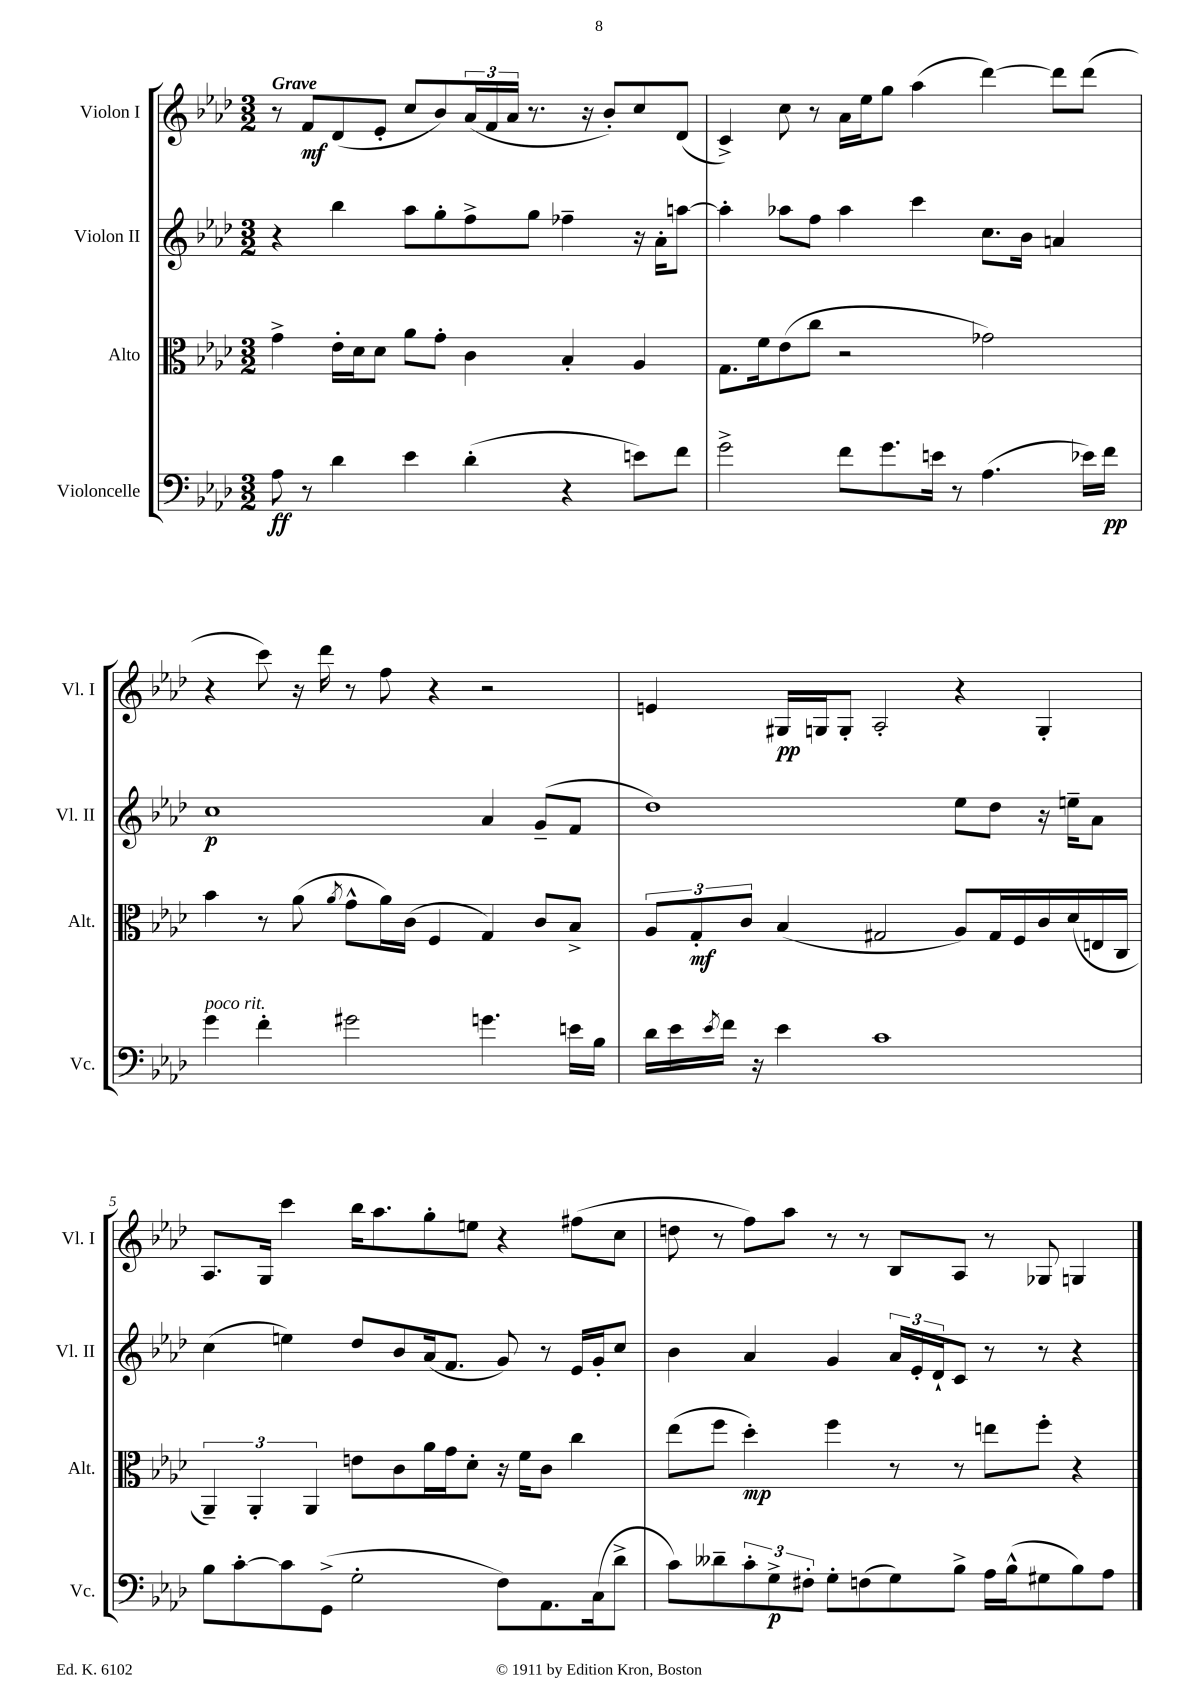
<<
\new StaffGroup <<
\new Staff = "s0" \with { instrumentName = "Violon I" shortInstrumentName = "Vl. I" } {
    \clef treble \key aes \major \numericTimeSignature \time 3/2 \tempo "Grave"
    r8 f'8\mf des'8( ees'8-. c''8 bes'8) \tuplet 3/2 { aes'16( f'16 aes'16 } r8. r16 bes'8-.) c''8 des'8( |
    c'4->) c''8 r8 aes'16 ees''16 g''8 aes''4( des'''4~) des'''8 des'''8( |
    r4 c'''8) r16 des'''16 r8 f''8 r4 r2 |
    e'4 gis16\pp g16 g8-. aes2-. r4 g4-. |
    aes8. g16 c'''4 bes''16 aes''8. g''8-. e''8 r4 fis''8( c''8 |
    d''8 r8 f''8) aes''8 r8 r8 bes8 aes8 r8 ges8 g4 \bar "|." |
}
\new Staff = "s1" \with { instrumentName = "Violon II" shortInstrumentName = "Vl. II" } {
    \clef treble \key aes \major \numericTimeSignature \time 3/2
    r4 bes''4 aes''8 g''8-. f''8-> g''8 fes''4-- r16 aes'16-. a''8~ |
    a''4-. aes''8 f''8 aes''4 c'''4 c''8. bes'16 a'4 |
    c''1\p aes'4 g'8--( f'8 |
    des''1) ees''8 des''8 r16 e''16-- aes'8 |
    c''4( e''4) des''8 bes'8 aes'16( f'8. g'8) r8 ees'16 g'16-. c''8 |
    bes'4 aes'4 g'4 \tuplet 3/2 { aes'16 ees'16-. des'16-! } c'8 r8 r8 r4 \bar "|." |
}
\new Staff = "s2" \with { instrumentName = "Alto" shortInstrumentName = "Alt." } {
    \clef alto \key aes \major \numericTimeSignature \time 3/2
    g'4-> ees'16-. des'16 des'8 aes'8 g'8-. c'4 bes4-. aes4 |
    g8. f'16 ees'8( c''8 r2 ges'2) |
    bes'4 r8 aes'8( \acciaccatura { aes'8 } g'8-^ aes'16) c'16( f4 g4) c'8 bes8-> |
    \tuplet 3/2 { aes8 g8-.\mf c'8 } bes4( gis2 aes8) gis16 f16 c'16 des'16( e16 c16 |
    \tuplet 3/2 { aes,4--) aes,4-. aes,4 } e'8 c'8 aes'16 g'16 des'8-. r16 f'16 c'8 c''4 |
    ees''8( f''8 des''4-.\mp) f''4 r8 r8 e''8 f''8-. r4 \bar "|." |
}
\new Staff = "s3" \with { instrumentName = "Violoncelle" shortInstrumentName = "Vc." } {
    \clef bass \key aes \major \numericTimeSignature \time 3/2
    aes8\ff r8 des'4 ees'4 des'4-.( r4 e'8) f'8 |
    g'2-> f'8 g'8. e'16 r8 aes4.( ees'16) f'16\pp |
    g'4^\markup { \italic "poco rit." } f'4-. gis'2 g'4. e'16 bes16 |
    des'16 ees'16 \acciaccatura { ees'8 } f'16 r16 ees'4 c'1 |
    bes8 c'8~-. c'8 g,8->( g2-. f8) aes,8. c16( des'8-> |
    c'8) deses'8-- \tuplet 3/2 { c'8-. g8->\p fis8-. } g8-. f8( g8) bes8-> aes16 bes16-^( gis8 bes8) aes8 \bar "|." |
}
>>
>>
\layout { \context { \Score \override BarNumber.break-visibility = ##(#f #t #t) barNumberVisibility = #(every-nth-bar-number-visible 5) } }
